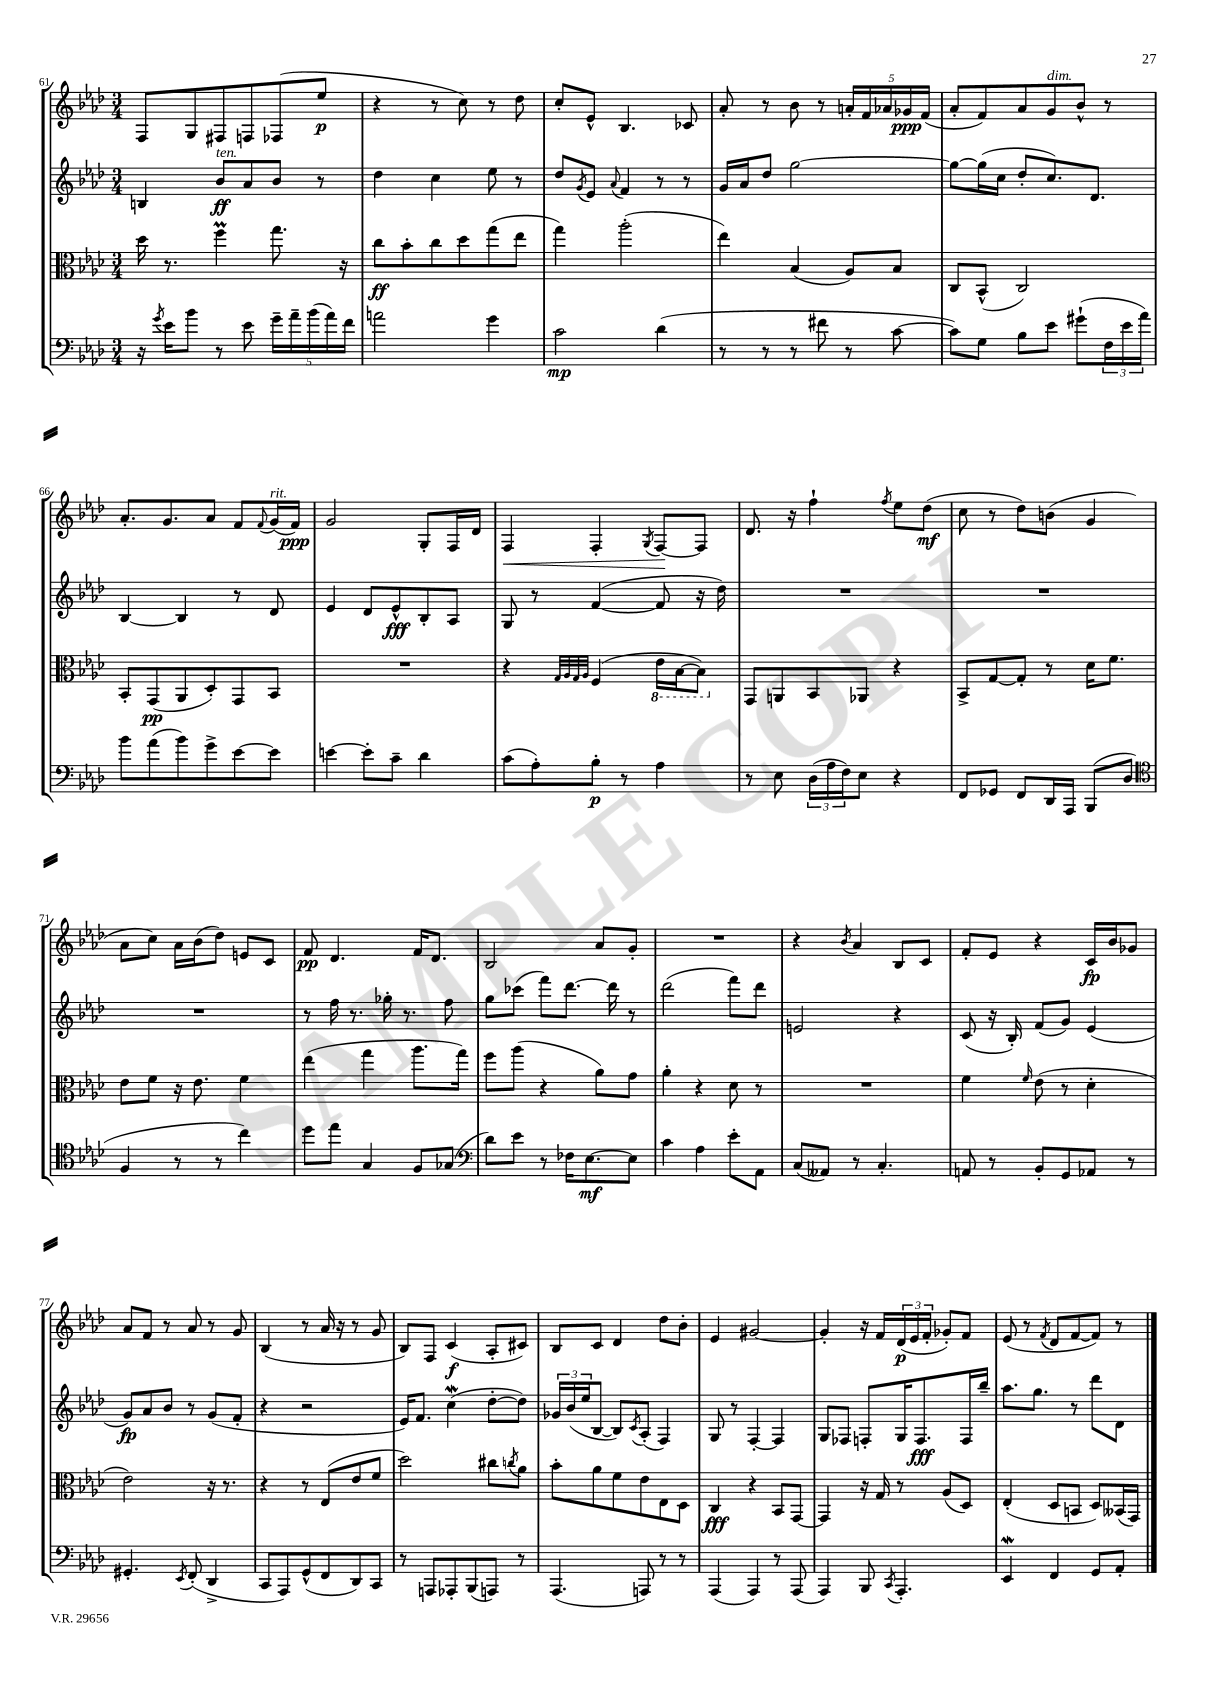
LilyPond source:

<<
\new StaffGroup <<
\new Staff = "s0" {
    \clef treble \key aes \major \numericTimeSignature \time 3/4
    f8 g8 fis8 f8 fes8( ees''8\p |
    r4 r8 c''8) r8 des''8 |
    c''8-. ees'8-^ bes4. ces'8 |
    aes'8-. r8 bes'8 r8 \tuplet 5/4 { a'16-. f'16 aes'16 ges'16\ppp f'16( } |
    aes'8-. f'8) aes'8 g'8^\markup { \italic "dim." } bes'8-^ r8 |
    aes'8.-. g'8. aes'8 f'8 \appoggiatura { f'8 } g'16^\markup { \italic "rit." }( f'16\ppp) |
    g'2 g8-. f16 des'16 |
    f4\< f4-. \acciaccatura { g8 } f8~\! f8 |
    des'8. r16 f''4-! \acciaccatura { f''8 } ees''8 des''8\mf( |
    c''8 r8 des''8) b'8( g'4 |
    aes'8 c''8) aes'16 bes'16( des''8) e'8 c'8 |
    f'8\pp des'4. f'16 des'8. |
    bes2 aes'8 g'8-. |
    R2. |
    r4 \acciaccatura { bes'8 } aes'4 bes8 c'8 |
    f'8-. ees'8 r4 c'16\fp bes'16 ges'8 |
    aes'8 f'8 r8 aes'8 r8 g'8 |
    bes4( r8 aes'16 r16 r8 g'8 |
    bes8) f8 c'4\f( aes8-. cis'8) |
    bes8 c'8 des'4 des''8 bes'8-. |
    ees'4 gis'2~ |
    gis'4-. r16 f'16 \tuplet 3/2 { des'16\p( ees'16 f'16-. } ges'8-.) f'8 |
    ees'8( r8 \acciaccatura { f'8 } des'8 f'8~ f'8) r8 \bar "|." |
}
\new Staff = "s1" {
    \clef treble \key aes \major \numericTimeSignature \time 3/4
    b4 bes'8\ff^\markup { \italic "ten." } aes'8 bes'8 r8 |
    des''4 c''4 ees''8 r8 |
    des''8 \acciaccatura { g'8 } ees'8 \appoggiatura { aes'8 } f'4 r8 r8 |
    g'16 aes'16 des''8 g''2~ |
    g''8~ g''16( c''16 des''8-. c''8.) des'8. |
    bes4~ bes4 r8 des'8 |
    ees'4 des'8 ees'8-^\fff bes8-. aes8 |
    g8 r8 f'4~( f'8 r16 des''16) |
    R2. |
    R2. |
    R2. |
    r8 f''16 r8. ges''16-. r8. f''8 |
    g''8 ces'''8( f'''8) des'''8.~ des'''16 r8 |
    des'''2( f'''8) des'''8 |
    e'2 r4 |
    c'8( r16 bes16-.) f'8( g'8) ees'4( |
    g'8\fp) aes'8 bes'8 r8 g'8( f'8-. |
    r4 r2 |
    ees'16) f'8. c''4\mordent( des''8~-. des''8) |
    \tuplet 3/2 { ges'16 bes'16( ees''16 } bes8~ bes8) \acciaccatura { c'8 } aes8-.( f4) |
    g8 r8 f4~-. f4 |
    g8 fes8 f8-. g16 f8.\fff f16 bes''16-- |
    aes''8. g''8. r8 des'''8 des'8 \bar "|." |
}
\new Staff = "s2" {
    \clef alto \key aes \major \numericTimeSignature \time 3/4
    des''16 r8. f''4\prall g''8. r16 |
    c''8\ff bes'8-. c''8 des''8 g''8( ees''8 |
    g''4) aes''2-.( |
    ees''4) bes4( aes8) bes8 |
    c8 bes,8-^( c2) |
    bes,8-. g,8\pp( aes,8 des8-.) g,8 bes,8 |
    R2. |
    r4 \grace { g32 aes32 g32 aes32 } f4( \ottava #-1 ees16 bes,16~ bes,8) \ottava #0 |
    g,8 a,8 bes,8 aes,8 r4 |
    bes,8-> g8~ g8-. r8 des'16 f'8. |
    ees'8 f'8 r16 ees'8. f'4 |
    ees''4( g''4 aes''8. g''16) |
    f''8 aes''8( r4 aes'8) g'8 |
    aes'4-. r4 des'8 r8 |
    R2. |
    f'4 \grace { f'16 } ees'8( r8 des'4-. |
    ees'2) r16 r8. |
    r4 r8 ees8( ees'8 f'8 |
    des''2) cis''8 \acciaccatura { c''8 } aes'8 |
    bes'8-. aes'8 f'8 ees'8 ees8 des8 |
    c4\fff r4 bes,8 g,8~ |
    g,4 r16 g16 r8 aes8( des8) |
    ees4-.( des8 b,8 des8) beses,16( g,16) \bar "|." |
}
\new Staff = "s3" {
    \clef bass \key aes \major \numericTimeSignature \time 3/4
    r16 \acciaccatura { g'8 } ees'16 bes'8 r8 ees'8 \tuplet 5/4 { g'16-- aes'16-- bes'16( aes'16) f'16 } |
    a'2 g'4 |
    c'2\mp des'4( |
    r8 r8 r8 fis'8 r8 c'8~ |
    c'8) g8 bes8 ees'8 gis'8-!( \tuplet 3/2 { f16 ees'16 aes'16) } |
    bes'8 aes'8( bes'8) g'8-> ees'8~ ees'8 |
    e'4~ e'8-. c'8-- des'4 |
    c'8( aes8-.) bes8-.\p r8 aes4 |
    r8 ees8 \tuplet 3/2 { des16( aes16 f16) } ees8 r4 |
    f,8 ges,8 f,8 des,16 aes,,16 bes,,8( des8 |
    \clef tenor f4 r8 r8 c''4) |
    des''8 ees''8 g4 f8 ges8( |
    \clef bass des'8) ees'8 r8 fes16 ees8.~\mf ees8 |
    c'4 aes4 ees'8-. aes,8 |
    c8( aeses,8) r8 c4.-. |
    a,8 r8 bes,8-. g,8 aes,8 r8 |
    gis,4.-. \acciaccatura { ees,8 } f,8-.( des,4-> |
    c,8 aes,,8) g,8-^( f,8 des,8) c,8 |
    r8 a,,8 aes,,8-. bes,,8( a,,8) r8 |
    aes,,4.( a,,8) r8 r8 |
    aes,,4( aes,,4) r8 aes,,8( |
    aes,,4) bes,,8 \acciaccatura { c,8 } aes,,4.-. |
    ees,4\mordent f,4 g,8 aes,8-. \bar "|." |
}
>>
>>
\layout { \context { \Score currentBarNumber = #61 } }
